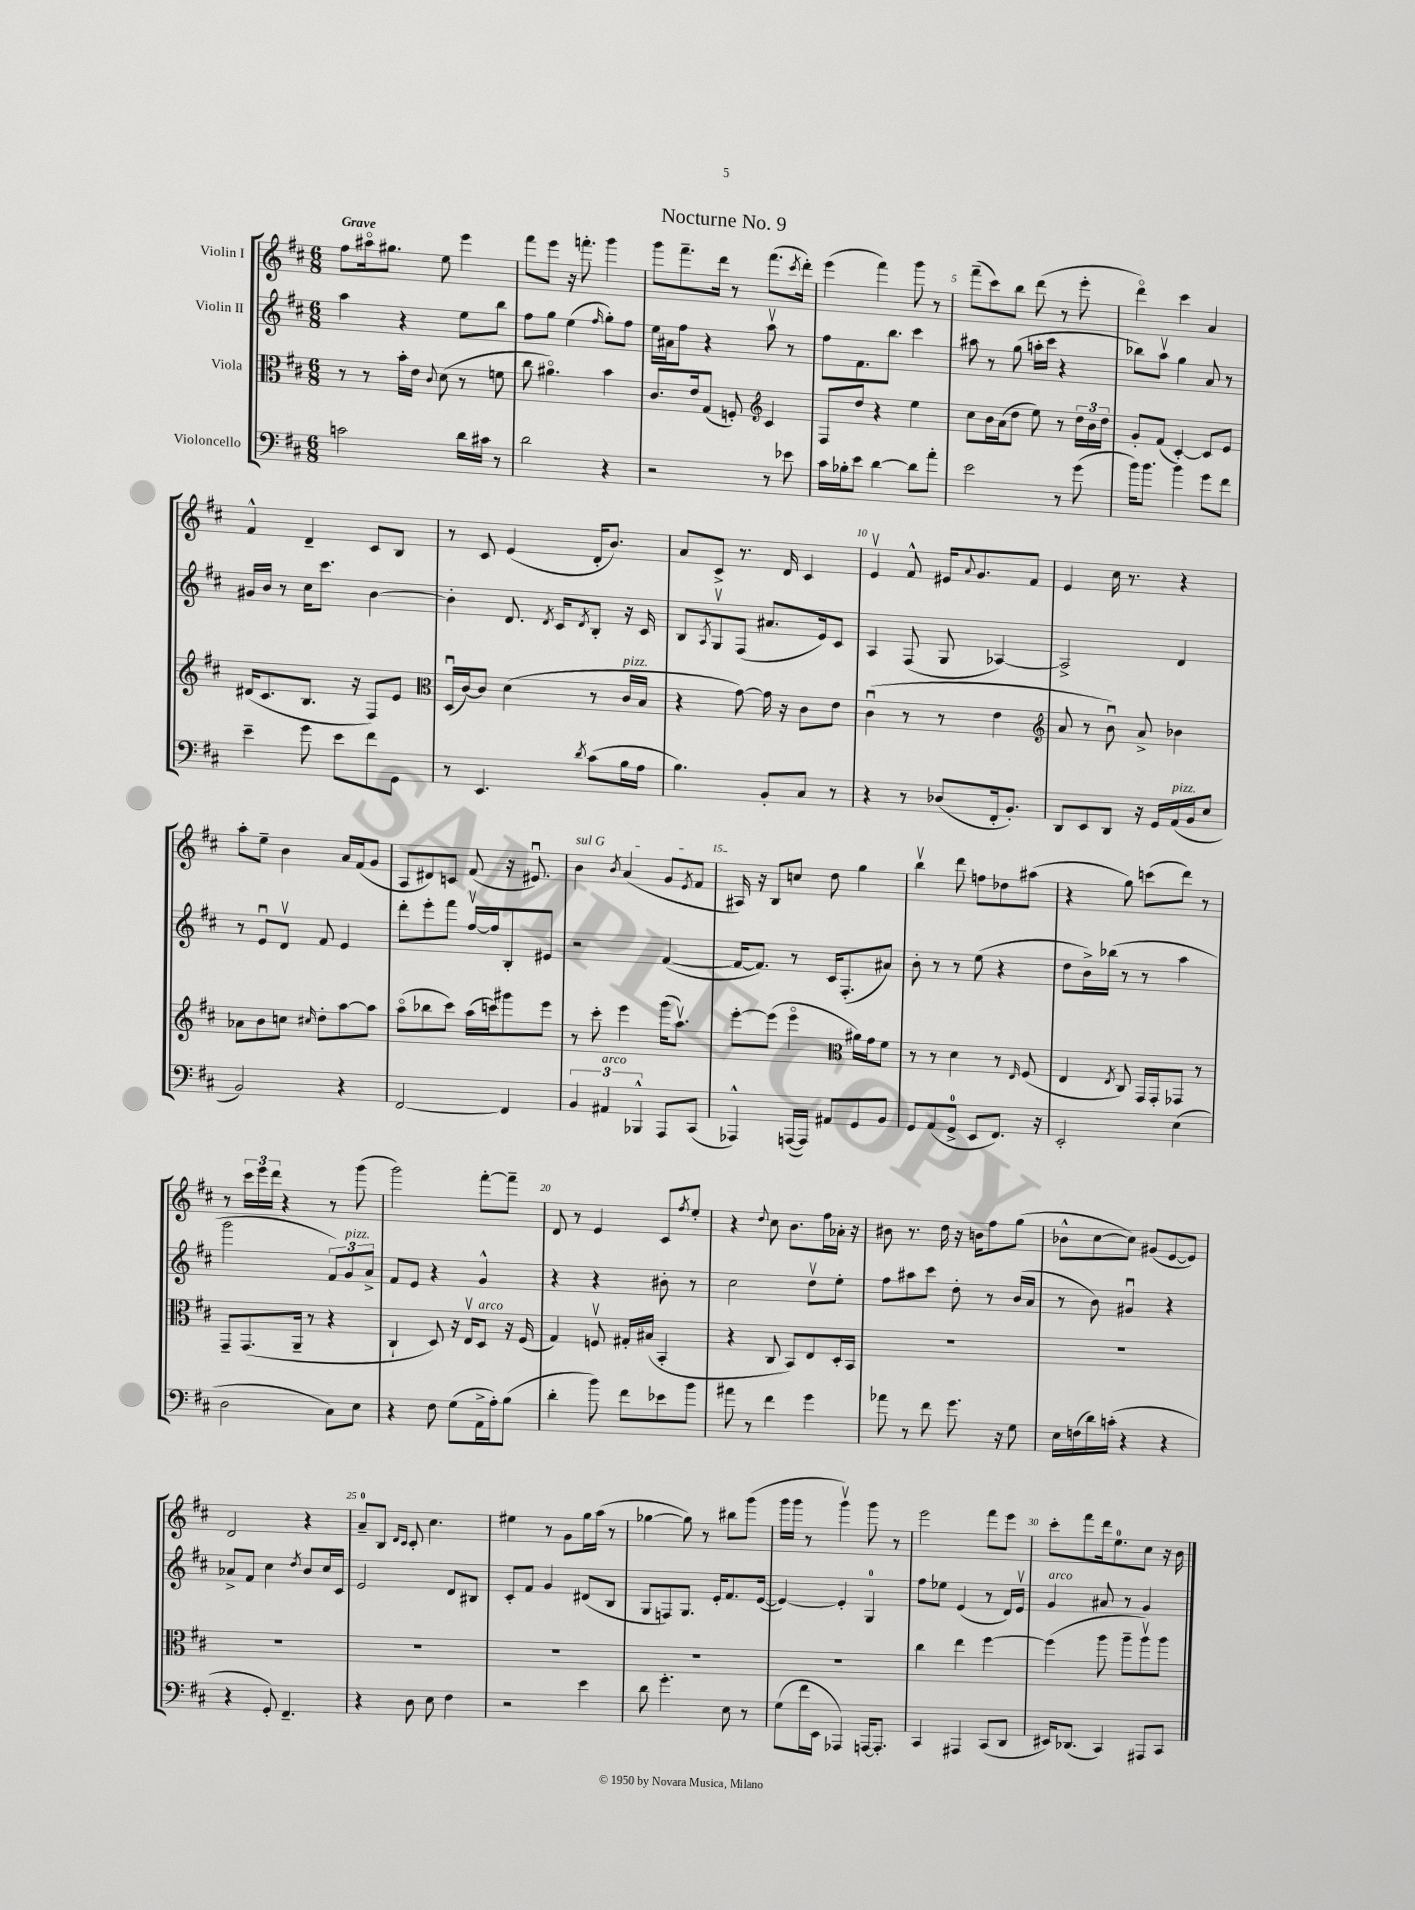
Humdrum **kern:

**kern	**kern	**kern	**kern
*part4	*part3	*part2	*part1
*staff4	*staff3	*staff2	*staff1
*I"Violoncello	*I"Viola	*I"Violin II	*I"Violin I
*clefF4	*clefC3	*clefG2	*clefG2
*k[f#c#]	*k[f#c#]	*k[f#c#]	*k[f#c#]
*M6/8	*M6/8	*M6/8	*M6/8
=1	=1	=1	=1
!	!	!	!LO:TX:a:B:t=Grave
2cn\	8r	4aa\	8ff#\L
.	8r	.	16aa#X\k
.	.	.	8.gg#X\J
.	16b'\LL	4r	.
.	16e\JJ	.	.
.	8qqc#/	.	.
.	(8d\	.	8ee\
16d\LL	8r	8ee\L	4eee\
16c#X\JJ	.	.	.
8r	8fn\	8bb\J	.
=2	=2	=2	=2
2d\	8cc#\	8ff#\L	8fff#\L
.	4.a#X\)	8gg\J	8eee\J
.	.	(4ee\	16r
.	.	.	8.fffn'\
.	.	16qqff#/	.
4r	4b\	8gg'\L)	4ggg\
.	.	8ff#\J	.
=3	=3	=3	=3
2r	8.c#/L	16ee\LL	8ggg\L
.	.	16a#X\J	.
.	.	8ff#\J	8.fff#~\
.	16e/k	.	.
.	(8G/J	4r	.
.	.	.	16ddd\Jk
.	8Fn'/)	.	8r
*	*clefG2	*	*
8r	4c#/	8aav\	(8.fff#\L
8e-X\	.	8r	.
.	.	.	8qccc#/
.	.	.	16ddd'\Jk)
=4	=4	=4	=4
16c#\LL	8F#/L	8ff#\L	(4eee\
16B-X'\J	.	.	.
8e\J	8dd/J	8.f#\	.
[4d\	4r	.	4fff#\)
.	.	8.bb\J	.
8d\L]	4ee\	4ccc#\	8ggg\
8a'\J	.	.	8r
=5	=5	=5	=5
2e\	8cc#\L	8aa#X\	(8fff#~\L
.	16b\L	8r	8ccc#\)
.	(16a\J	.	.
.	8dd\J	(8gg\	8bb\J
.	8ee\)	16aan'\LL	(8ddd\
.	.	16ccc#\JJ	.
8r	8r	4r	8r
(8g\	24dd\LL	.	8eee'\
.	24b\	.	.
.	24dd\JJ	.	.
=6	=6	=6	=6
16b\KL)	8g'/L	8bb-X\L)	4ddd\)
8.b\J	.	.	.
.	(8f#/J	8aav\J	.
4b\	[4c#'/)	4gg\	4ccc#\
8g\L	8c#/L]	8a/	4a/
8f#\J	8e/J	8r	.
!!LO:LB:g=z
=7	=7	=7	=7
4e~\	(16d#X/KL	16g#X/LL	4f#^^/
.	8.c#/	16b/JJ	.
.	.	8r	.
8g\	8.B/J	16cc#\KL	4d~/
.	.	8.ccc#\J	.
8e\L	.	.	.
.	16r	.	.
8f#\	8F#/L)	[4b\	8c#/L
8GG\J	8e/J	.	8B/J
=8	=8	=8	=8
*	*clefC3	*	*
8r	(16Du/LL	4b'\]	8r
.	[16c#/J)	.	.
4.EE/	8c#/J]	.	8c#/
.	(4d\	8.d/	(4e/
.	.	8qd/	.
.	.	16c#/KL	.
8qd/	.	8qd/	.
(8c#\L	8r	8B'/J	16d'/KL
.	.	.	8.b/J)
!	!LO:TX:a:i:t=pizz.	!	!
16B\L	16c#/LL	16r	.
16A\JJ	16B/JJ	16c#/	.
=9	=9	=9	=9
4.B\)	4r	8B/L	8a/L
.	.	8qA/	.
.	.	8Gv/	8c#^/J
.	[8g\)	(8F#/J	8.r
8BB'/L	16g\]	8.a#X/L	.
.	16r	.	16d/
8C#/J	8c#\L	.	4c#/
.	.	16e/k)	.
8r	8e\J	8c#/J	.
=10	=10	=10	=10
4r	(4c#u\	4A/	4ev/
8r	8r	(8F#/	8f#^^/
(8D-X/L	8r	8G/	16e#X/KL
.	.	.	8qqa/
.	.	.	8.g/
16FF#'/k	4e\	[4A-X/)	.
8.BB'/J)	.	.	.
.	.	.	8f#/J
=11	=11	=11	=11
*	*clefG2	*	*
8DD/L	8a/	2A-^/]	4e/
8EE/	8r	.	.
8DD/J	8bu\)	.	16cc#\
.	.	.	8.r
16r	8a^/	.	.
16GG/LL	.	.	.
!LO:TX:a:i:t=pizz.	!	!	!
(16AA/	4b-X\	4d/	4r
16BB/J	.	.	.
8E/J	.	.	.
!!LO:LB:g=z
=12	=12	=12	=12
2BB/)	8a-X\L	8r	8aa'\L
.	8b\	8eu/L	8ee~\J
.	8ccn\J	8dv/J	4b\
.	16qqcc#X/	.	.
.	8dd'\L	8f#/	.
4r	[8aa\	4e/	16a/LL
.	.	.	(16f#/J
.	8aa\J]	.	8g/J
=13	=13	=13	=13
[2FF#/	(8aa\L	8ddd'\L	8A/L
.	8bb-X\	8eee'\	8d#X/)
.	8ccc#\J)	8fff#\J	8cn/J
.	(16aa\LL	[16ff#v/LL	(8f#/
.	16cccn\J)	16ff#/J]	.
4FF#/]	8ggg#X\	8B'/	16r
.	.	.	8.e#Xu/)
.	8eee\J	8e#X/J	.
=14	=14	=14	=14
!	!	!	!LO:TX:a:i:t=sul G
6BB/	8r	2r	4b\
.	8ccc#'\	.	.
!LO:TX:a:i:t=arco	!	!	!
6AA#X/	.	.	.
.	.	.	8qb/
.	4eee\	.	(4a/
6BBB-X^^/	.	.	.
8AAA/L	(16ggg\KL	([4f#/	8g/L
.	8.aav\J)	.	.
.	.	.	8qe/
(8CC#/J	.	.	8f#/J
=15	=15	=15	=15
4AAA-X^^/)	[8eee'\L	16f#/KL_	16A#X/)
.	.	8.f#/J])	16r
.	(8eee\J]	.	8B/L
([16AAAn/LL	4eee\	8r	8ccn/J
16AAA/JJ])	.	.	.
8AA#X/L	.	16c#/KL	8dd\
.	.	(8.F#'/	.
*	*clefC3	*	*
8GG/	16a#X\LL)	.	4gg\
.	16g\J	.	.
8BB/J	8f#\J	8a#X/J)	.
=16	=16	=16	=16
8GG/L	8r	8b'\	4bbv\
(8AA/	8r	8r	.
8GG^/J	4d\	8r	8ddd\
8EE/L	.	(8ee\	8ffn\L
8.FF#/J)	8r	4r	8dd-X\
.	16qqE/	.	.
.	(8F#/	.	(8aa#X\J
16r	.	.	.
=17	=17	=17	=17
2EE'/	4E/	8dd\L	4r
.	.	16b^\L)	.
.	.	(16bb-X\JJ	.
.	8qE/	.	.
.	8C#/)	8r	8gg\)
.	16GG/LL	8r	(8cccn\L
.	16GG'/J	.	.
(4E\	8GG-X/J	4aa\	8ddd\J)
.	8r	.	8r
!!LO:LB:g=z
=18	=18	=18	=18
2D\	8GG~/L	2ggg\	8r
.	(8.GG/	.	24ccc#\LL
.	.	.	24eee\
.	.	.	24ddd\JJ
.	.	.	4r
.	16AA~/Jk	.	.
.	8r	.	.
8C#\L)	4r	12f#/L)	8r
!	!	!LO:TX:a:i:t=pizz.	!
.	.	12g/	.
8E\J	.	.	(8ggg\
.	.	12a^/J	.
=19	=19	=19	=19
4r	4C#`/	8f#/L	2ggg\)
.	.	8e/J	.
8F#\	8D/)	4r	.
(8G\L	16r	.	.
.	16Ev/KL	.	.
!	!LO:TX:a:i:t=arco	!	!
16AA^\L	8D/J	4g^^/	[8fff#'\L
16A'\J)	.	.	.
(8B\J	16r	.	8fff#~\J]
.	(16F#/	.	.
=20	=20	=20	=20
4d'\	4G/)	4r	8d/
.	.	.	8r
8b\)	8Fnv/	4r	4e/
8f#\L	16G#X'/LL	.	.
.	(16B#X/JJ	.	.
8e-X\	4BB'/	8b#X'\	8c#/L
.	.	.	8qff#/
8b\J	.	8r	8ee'/J
=21	=21	=21	=21
8a#X\	4r	2cc#\	4r
8r	.	.	.
.	.	.	8qqdd/
4f#\	8C#/	.	8cc#\
.	8BB/L)	.	8.b\L
4g\	8E/	8ddv\L	.
.	.	.	16ff#\L
.	16D'/L	8ee'\J	16a-X'\JJ
.	16BB/JJ	.	16r
=22	=22	=22	=22
8a-X\	2.r	8ff#\L	8b#X\
8r	.	8aa#X\	8.r
8f#\	.	8ccc#\J	.
.	.	.	16dd\
8.g\	.	8dd'\	16r
.	.	.	16bn\KL
.	.	8r	8ff#\
16r	.	.	.
8G\	.	(16b/LL	(8gg\J
.	.	16a/JJ	.
=23	=23	=23	=23
16E\LL	2.r	8r	8b-X^^\L
(16Fn\	.	.	.
16d\)	.	8b\)	[8cc#\
(16cn'\JJ	.	.	.
4r	.	4g#Xu/	8cc#\J])
.	.	.	(8g#X/L
4r	.	4r	[8e/
.	.	.	8e/J])
!!LO:LB:g=z
=24	=24	=24	=24
4r	2.r	8a-X^/L	2d/
.	.	8f#/J	.
8GG'/)	.	4cc#\	.
4.FF#~/	.	.	.
.	.	8qdd/	.
.	.	8b/L	4r
.	.	16cc#/L	.
.	.	16c#/JJ	.
=25	=25	=25	=25
4r	2.r	2e/	8a~/L
.	.	.	8B/J
.	.	.	16qqd/LL
.	.	.	16qqc#/JJ
8D\	.	.	8c#'/
8E\	.	.	4.cc#\
4F#\	.	8d/L	.
.	.	8B#X/J	.
=26	=26	=26	=26
2r	2.r	8c#'/L	4ee#X\
.	.	8f#/J	.
.	.	4g/	8r
.	.	.	8g\L
4e\	.	(8d#X/L	16gg\L
.	.	.	(16aa\JJ
.	.	8B/J	8r
=27	=27	=27	=27
8d\	2.r	8G/L	[4gg-X\
4.g'\	.	8Fn/)	.
.	.	8.G/J	8gg-\])
.	.	.	8r
.	.	16e'/KL	.
8E\	.	8.f#/	8bb#X\L
8r	.	.	(8ggg\J
.	.	([16e/Jk	.
=28	=28	=28	=28
(8G\L	2.r	4e/_)	16ggg\LL
.	.	.	16ggg\JJ
16f#\L	.	.	8r
16EE\JJ	.	.	.
4AAA-X/)	.	4e'/]	4gggv\)
[16AAAn/KL	.	4G/	8ggg\
8.AAA'/J]	.	.	.
.	.	.	8r
=29	=29	=29	=29
4CC#/	4cc#\	8ff#\L	2eee\
.	.	8ee-X\J	.
4AAA#X/	4ee\	(4e/	.
(8CC#/L	[4ff#\	8r	8fff#\L
8DD/J	.	16d/LL)	8eee\J
.	.	16ev/JJ	.
=30	=30	=30	=30
!	!	!LO:TX:a:i:t=arco	!
16EE#X/KL)	(4ff#\]	4g/	8ccc#'\L
(8.DD-X/J	.	.	.
.	.	.	8fff#\
4CC#/)	8aa\	8a#X/	16ddd\k
.	.	.	8.ee\
.	8aa~\L	8r	.
8AAA#X/L	8aav\)	4g/	8cc#\J
8CC#/J	8aa\J	.	16r
.	.	.	16b\
==	==	==	==
*-	*-	*-	*-
